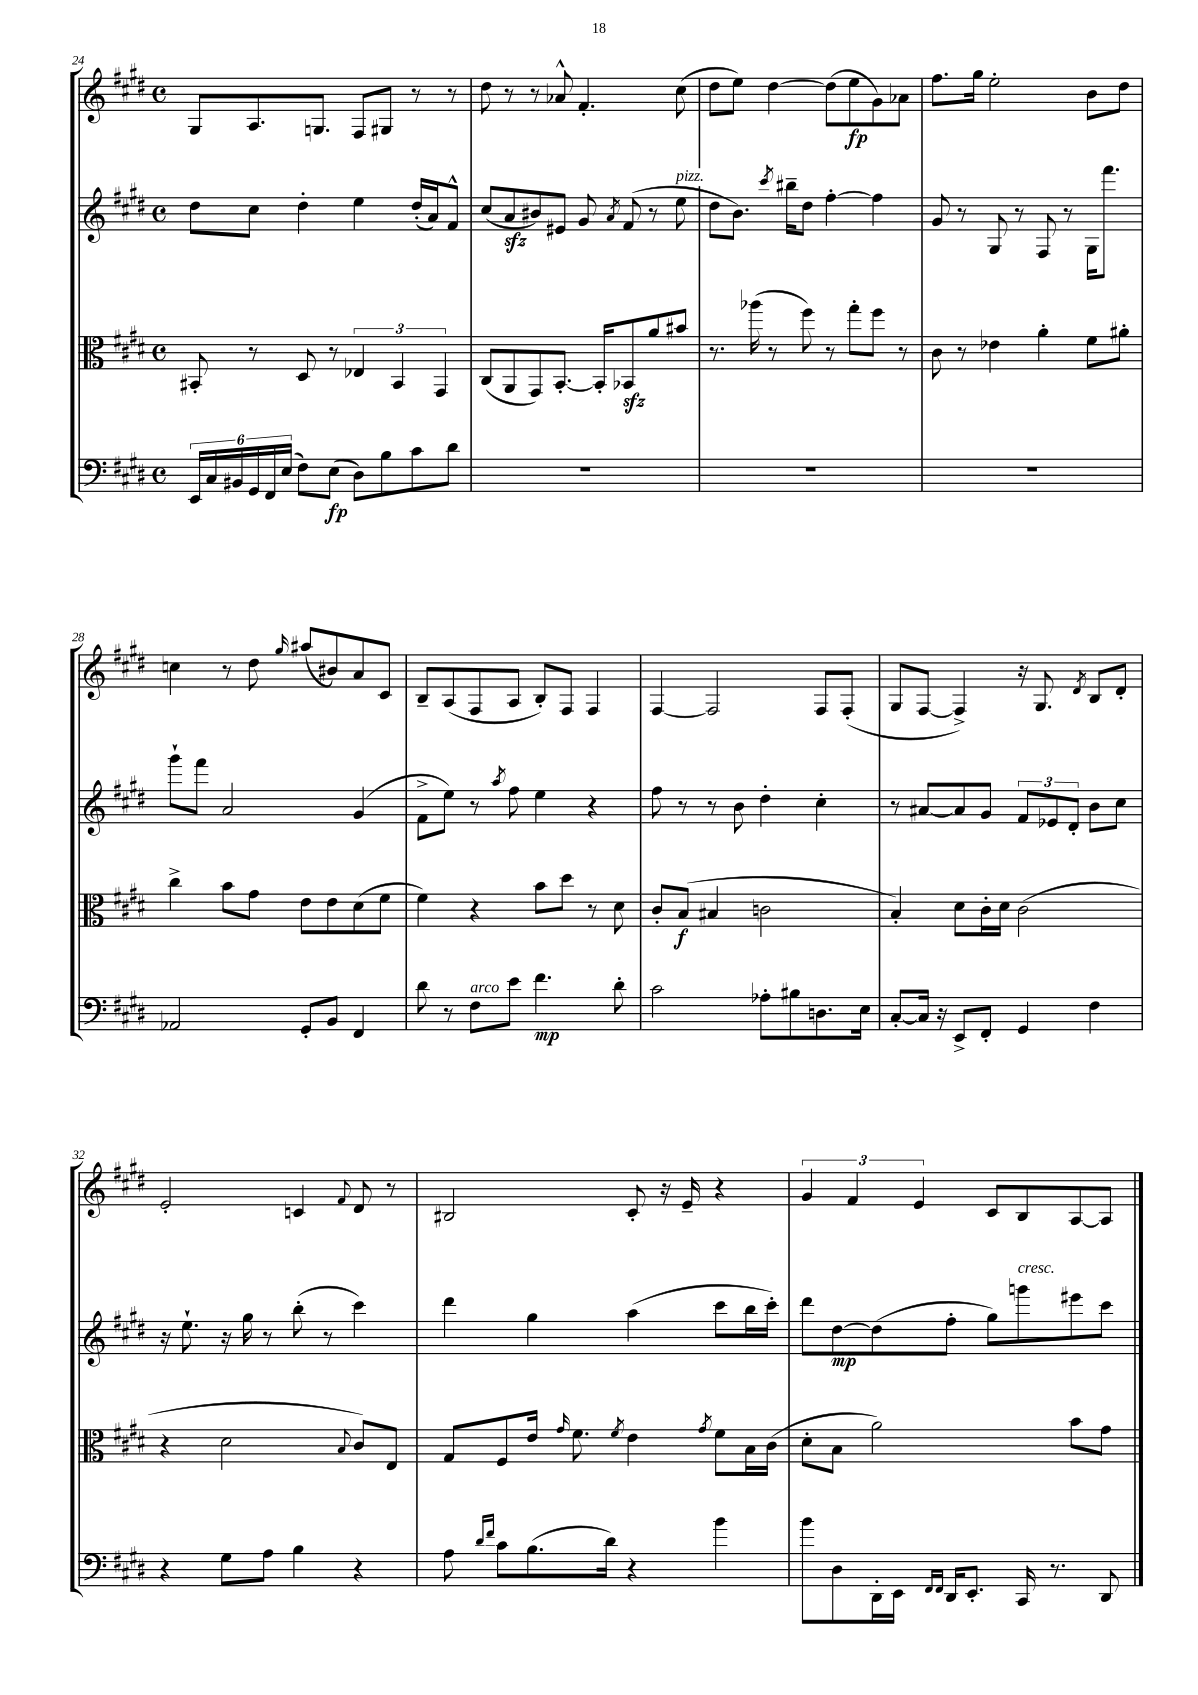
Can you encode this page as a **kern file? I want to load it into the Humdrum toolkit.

**kern	**kern	**kern	**kern
*staff4	*staff3	*staff2	*staff1
*clefF4	*clefC3	*clefG2	*clefG2
*k[f#c#g#d#]	*k[f#c#g#d#]	*k[f#c#g#d#]	*k[f#c#g#d#]
*M4/4	*M4/4	*M4/4	*M4/4
*met(c)	*met(c)	*met(c)	*met(c)
24EE	8BB#'	8dd#	8G#
24C#	.	.	.
24BB#	.	.	.
24GG#	8r	8cc#	8.A
24FF#	.	.	.
(24E	.	.	.
8F#)	8D#	4dd#'	.
.	.	.	8.G
(8E	8r	.	.
8D#)	6E-	4ee	8F#
8B	.	.	8G#
.	6BB#	.	.
8c#	.	(16dd#'	8r
.	.	16a)	.
.	6GG#	.	.
8d#	.	8f#^^	8r
=	=	=	=
1r	(8C#	(8cc#	8dd#
.	8AA	8a	8r
.	8GG#)	8b#)	8r
.	[8.BB'	8e#	8a-^^
.	.	8g#	4.f#'
.	16BB']	.	.
.	.	8qa	.
.	8BB-	(8f#	.
.	8a	8r	.
.	8b#	8ee	(8cc#
=	=	=	=
1r	8.r	8dd#	8dd#
.	.	8.b)	8ee)
.	(16aa-	.	.
.	8r	.	[4dd#
.	.	8qccc#	.
.	.	16bb#~	.
.	8ff#)	8dd#	.
.	8r	[4ff#'	(8dd#]
.	8gg#'	.	8ee
.	8ff#	4ff#]	8g#)
.	8r	.	8a-
=	=	=	=
1r	8c#	8g#	8.ff#
.	8r	8r	.
.	.	.	16gg#
.	4e-	8G#	2ee'
.	.	8r	.
.	4a'	8F#	.
.	.	8r	.
.	8f#	16G#	8b
.	.	8.fff#	.
.	8a#'	.	8dd#
=	=	=	=
2AA-	4cc#^	8ggg#`	4cc
.	.	8fff#	.
.	8b	2a	8r
.	8g#	.	8dd#
.	.	.	16qqgg#
8GG#'	8e	.	(8aa#
8BB	8e	.	8b#)
4FF#	(8d#	(4g#	8a
.	8f#	.	8c#
=	=	=	=
8d#	4f#)	8f#^	8B~
8r	.	8ee)	(8A
8F#	4r	8r	8F#
.	.	8qaa	.
8e	.	8ff#	8A
4.f#	8b	4ee	8B')
.	8dd#	.	8F#
.	8r	4r	4F#
8d#'	8d#	.	.
=	=	=	=
2c#	8c#'	8ff#	[4F#
.	(8B	8r	.
.	4B#	8r	2F#]
.	.	8b	.
8A-'	2c	4dd#'	.
8B#	.	.	.
8.D	.	4cc#'	8F#
.	.	.	(8F#'
16E	.	.	.
=	=	=	=
[8C#'	4B')	8r	8G#
16C#]	.	[8a#	[8F#
16r	.	.	.
8EE^	8d#	8a#]	4F#^])
8FF#'	16c#'	8g#	.
.	16d#	.	.
4GG#	(2c#	12f#	16r
.	.	.	8.G#
.	.	12e-	.
.	.	12d#'	.
.	.	.	8qd#
4F#	.	8b	8B
.	.	8cc#	8d#'
=	=	=	=
4r	4r	16r	2e'
.	.	8.ee`	.
8G#	2d#	16r	.
.	.	16gg#	.
8A	.	8r	.
4B	.	(8bb'	4c
.	.	8r	.
.	8qqB	.	8qqf#
4r	8c#)	4ccc#)	8d#
.	8E	.	8r
=	=	=	=
8A	8G#	4ddd#	2B#
16qqd#	.	.	.
16qqf#	.	.	.
8c#	8F#	.	.
(8.B	16e	4gg#	.
.	16qqg#	.	.
.	8.f#	.	.
16d#)	.	.	.
.	8qf#	.	.
4r	4e	(4aa	8c#'
.	.	.	16r
.	.	.	16e~
.	8qg#	.	.
4b	8f#	8ccc#	4r
.	16B	16bb	.
.	(16c#	16ccc#')	.
=	=	=	=
8b	8d#'	8ddd#	6g#
8D#	8B	[8dd#	.
.	.	.	6f#
16DD#'	2a)	(8dd#]	.
16EE	.	.	.
.	.	.	6e
16qqFF#	.	.	.
16qqFF#	.	.	.
16DD#	.	8ff#'	.
8.EE'	.	.	.
.	.	8gg#)	8c#
16CC#	.	8ggg	8B
8.r	.	.	.
.	8b	8eee#	[8A
8DD#	8g#	8ccc#	8A]
==	==	==	==
*-	*-	*-	*-
